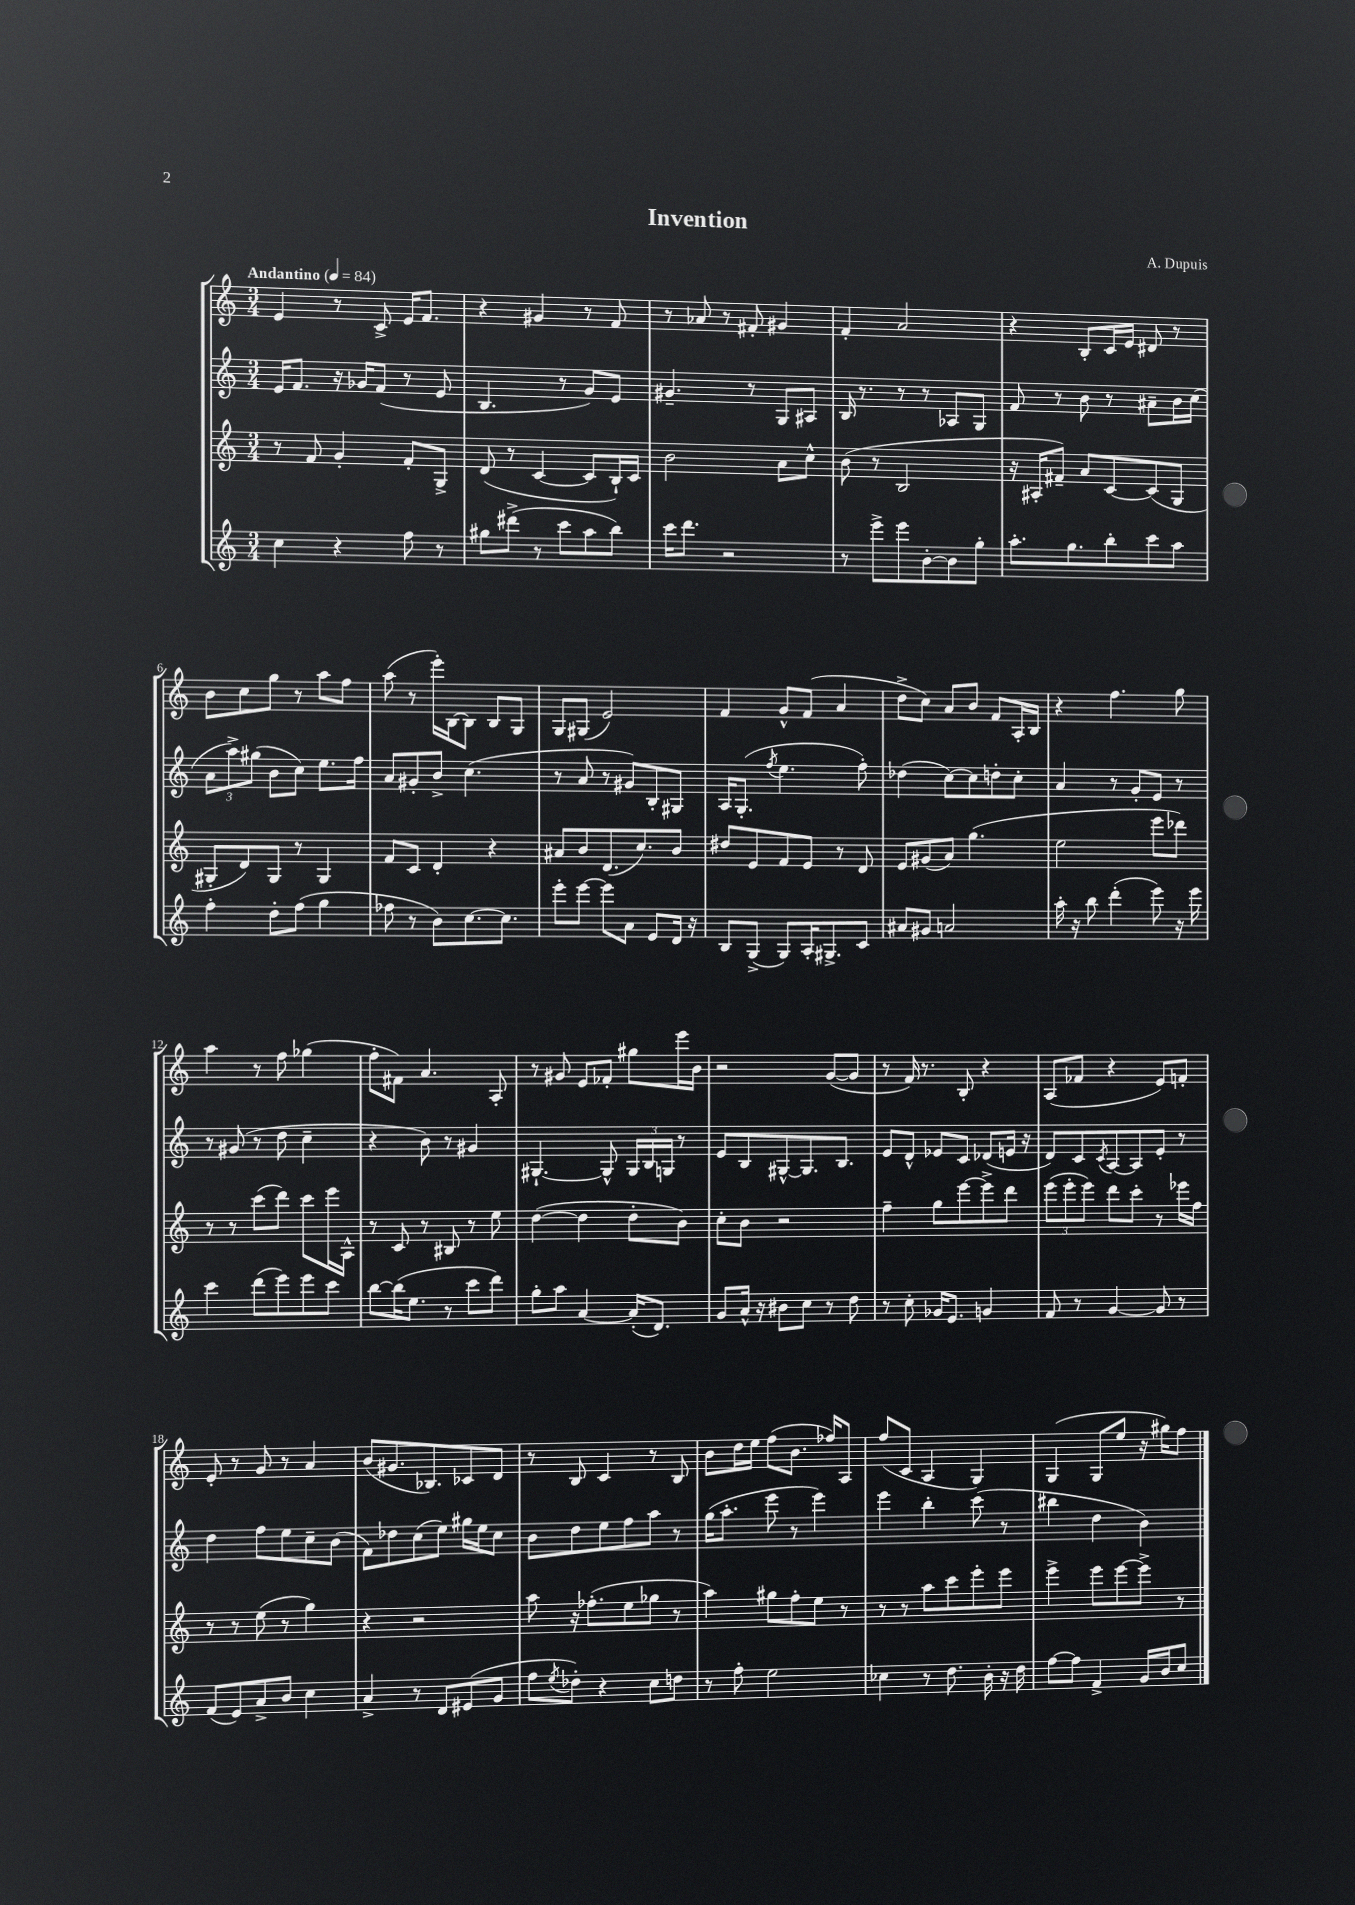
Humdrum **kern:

**kern	**kern	**kern	**kern
*staff4	*staff3	*staff2	*staff1
*clefG2	*clefG2	*clefG2	*clefG2
*k[]	*k[]	*k[]	*k[]
*M3/4	*M3/4	*M3/4	*M3/4
*MM84	*MM84	*MM84	*MM84
4cc	8r	16e	4e
.	.	8.f	.
.	8f	.	.
4r	4g'	16r	8r
.	.	16g-	.
.	.	(8f	8c^
8ff	8f'	8r	16e
.	.	.	8.f
8r	8G^	8e	.
=	=	=	=
8gg#	(8d	4.B	4r
(8ddd#^	8r	.	.
8r	[4c	.	4g#
8ccc	.	8r	.
8aa	8c]	8g)	8r
8bb)	16B`)	8e	8f
.	16c	.	.
=	=	=	=
16ccc	2b	4.g#~	8r
8.ddd	.	.	.
.	.	.	8a-
2r	.	.	8r
.	.	8r	8f#'
.	8a	8G	4g#
.	8cc^^	8A#	.
=	=	=	=
8r	(8b	16B	4f'
.	.	8.r	.
8eee^	8r	.	.
8eee	2B	8r	2a
[8b'	.	8r	.
8b]	.	8A-	.
8gg'	.	8G	.
=	=	=	=
8.aa'	16r	8f	4r
.	16A#'	.	.
.	8f#~)	8r	.
8.gg	.	.	.
.	8a	8b	8B'
8bb'	[8c	8r	16c
.	.	.	16e
8ccc	(8c]	8a#~	8d#
8aa	8G	16b	8r
.	.	(16cc	.
=	=	=	=
4ff'	8G#'	12a	8b
.	.	12aa^)	.
.	8d)	.	8cc
.	.	(12gg#	.
8dd'	8G#	8b	8gg
(8ff	8r	8cc)	8r
4gg	4G#	8.ee	8aa
.	.	.	8ff
.	.	16ff	.
=	=	=	=
8ff-	8f	8a	(8aa
8r	8c	8g#'	8r
8b)	4d'	8b^	16eee')
.	.	.	[16B
[8.cc	.	(4.cc	8B]
.	4r	.	8B
8.cc]	.	.	.
.	.	.	8G
=	=	=	=
8eee'	8a#	8r	8G
[8eee	8b	8a	(8G#
8eee]	(8.d	8r	2e)
8a	.	8g#)	.
.	8.cc)	.	.
8e	.	8B'	.
16d	8b	8G#	.
16r	.	.	.
=	=	=	=
8B	8dd#	16A	4f
.	.	(8.G'	.
(8G^	8e	.	.
.	.	8qff	.
8G)	8f	4.ee	8g^^
16A'	8e	.	(8f
8.G#^	.	.	.
.	8r	.	4a
8c	8d	8ff')	.
=	=	=	=
8a#	8e	(4dd-	8dd^
8g#	(8g#	.	8cc)
2a	8a)	[8cc)	8a
.	(4.gg	8cc]	8b
.	.	8dd'	8f
.	.	8cc'	16A'
.	.	.	16B
=	=	=	=
16aa'	2ee	4a	4r
16r	.	.	.
8bb	.	.	.
(4ddd'	.	8r	4.ff
.	.	8g'	.
8eee)	8eee	8e	.
16r	8ddd-)	8r	8gg
16eee	.	.	.
=	=	=	=
4ccc	8r	8r	4aa
.	8r	(8g#	.
(8ddd	(8ccc	8r	8r
8eee)	8ddd)	8dd	8ff
8eee	8ccc	4cc~	(4gg-
8ccc	16eee	.	.
.	16A^^	.	.
=	=	=	=
[8bb	8r	4r	8ff'
(16bb]	8c	.	8f#)
8.ee	.	.	.
.	8r	8b)	4.a
8r	8B#	8r	.
8ccc	8r	4g#	.
8ddd)	8ee	.	8A'
=	=	=	=
8gg'	([4dd	[4.G#`	8r
8aa	.	.	8g#
[4a	4dd]	.	8e
.	.	8G#^^]	8f-'
(16a']	8dd'	24G#	8gg#
.	.	24B	.
8.d)	.	.	.
.	.	24G	.
.	8b)	8r	16eee
.	.	.	16b
=	=	=	=
8g	8cc'	8e	2r
16a^^	8b	8B	.
16r	.	.	.
8b#	2r	[8G#^^	.
8cc	.	8.G#]	.
8r	.	.	([8g
.	.	8.B	.
8dd	.	.	8g]
=	=	=	=
8r	4ff~	8e	8r
8cc'	.	8d^^	16f)
.	.	.	8.r
16g-	8gg	8e-	.
8.e	.	.	.
.	[8eee	8c	8B'
4g	8eee^]	(8d-	4r
.	8ddd	16e	.
.	.	16r	.
=	=	=	=
8f	(12eee	8d)	(8A
.	12eee'	.	.
8r	.	8c	8f-
.	12eee)	.	.
.	.	8qc	.
[4g	8ddd	[8A	4r
.	8ccc'	8A]	.
8g]	8r	8e'	8e)
8r	16eee-	8r	8f'
.	16ff	.	.
=	=	=	=
(8f	8r	4dd	8e'
8e)	8r	.	8r
8a^	(8ee	8ff	8g
8b	8r	8ee	8r
4cc	4gg)	8cc~	4a
.	.	(8b	.
=	=	=	=
4a^	4r	8f)	(8b
.	.	8dd-	8.g#
8r	2r	(8cc	.
.	.	.	8.B-)
8d	.	8ee)	.
(8e#	.	16gg#	8c-
.	.	16ee	.
8g	.	8cc	8d
=	=	=	=
8ff	8aa	8b	8r
8qee	.	.	.
8dd-')	16r	8dd	8B
.	(8.ff-'	.	.
4r	.	8ee	4c
.	8ee	8ff	.
8cc	8gg-	8aa	8r
8dd	8r	8r	8B
=	=	=	=
8r	4aa)	(16gg	8b
.	.	8.aa'	.
8ff'	.	.	16dd
.	.	.	16ee
2ee	8gg#	8eee	(8ff
.	8ff'	8r	8.b
.	8ee	4eee)	.
.	.	.	16ff-)
.	8r	.	8A
=	=	=	=
4cc-	8r	4eee	(8ff
.	8r	.	8c
8r	8aa	4bb'	4A
8.dd	8ccc	.	.
.	8eee'	(8ccc	4G)
16b'	.	.	.
16r	8eee	8r	.
16dd	.	.	.
=	=	=	=
[8ff	4eee^	4bb#	(4G
8ff]	.	.	.
4f^	8eee	4dd	8G
.	[8eee	.	8ee
16g	8eee^]	4b)	16r
16b	.	.	16gg#)
8cc	8r	.	8ff
==	==	==	==
*-	*-	*-	*-
